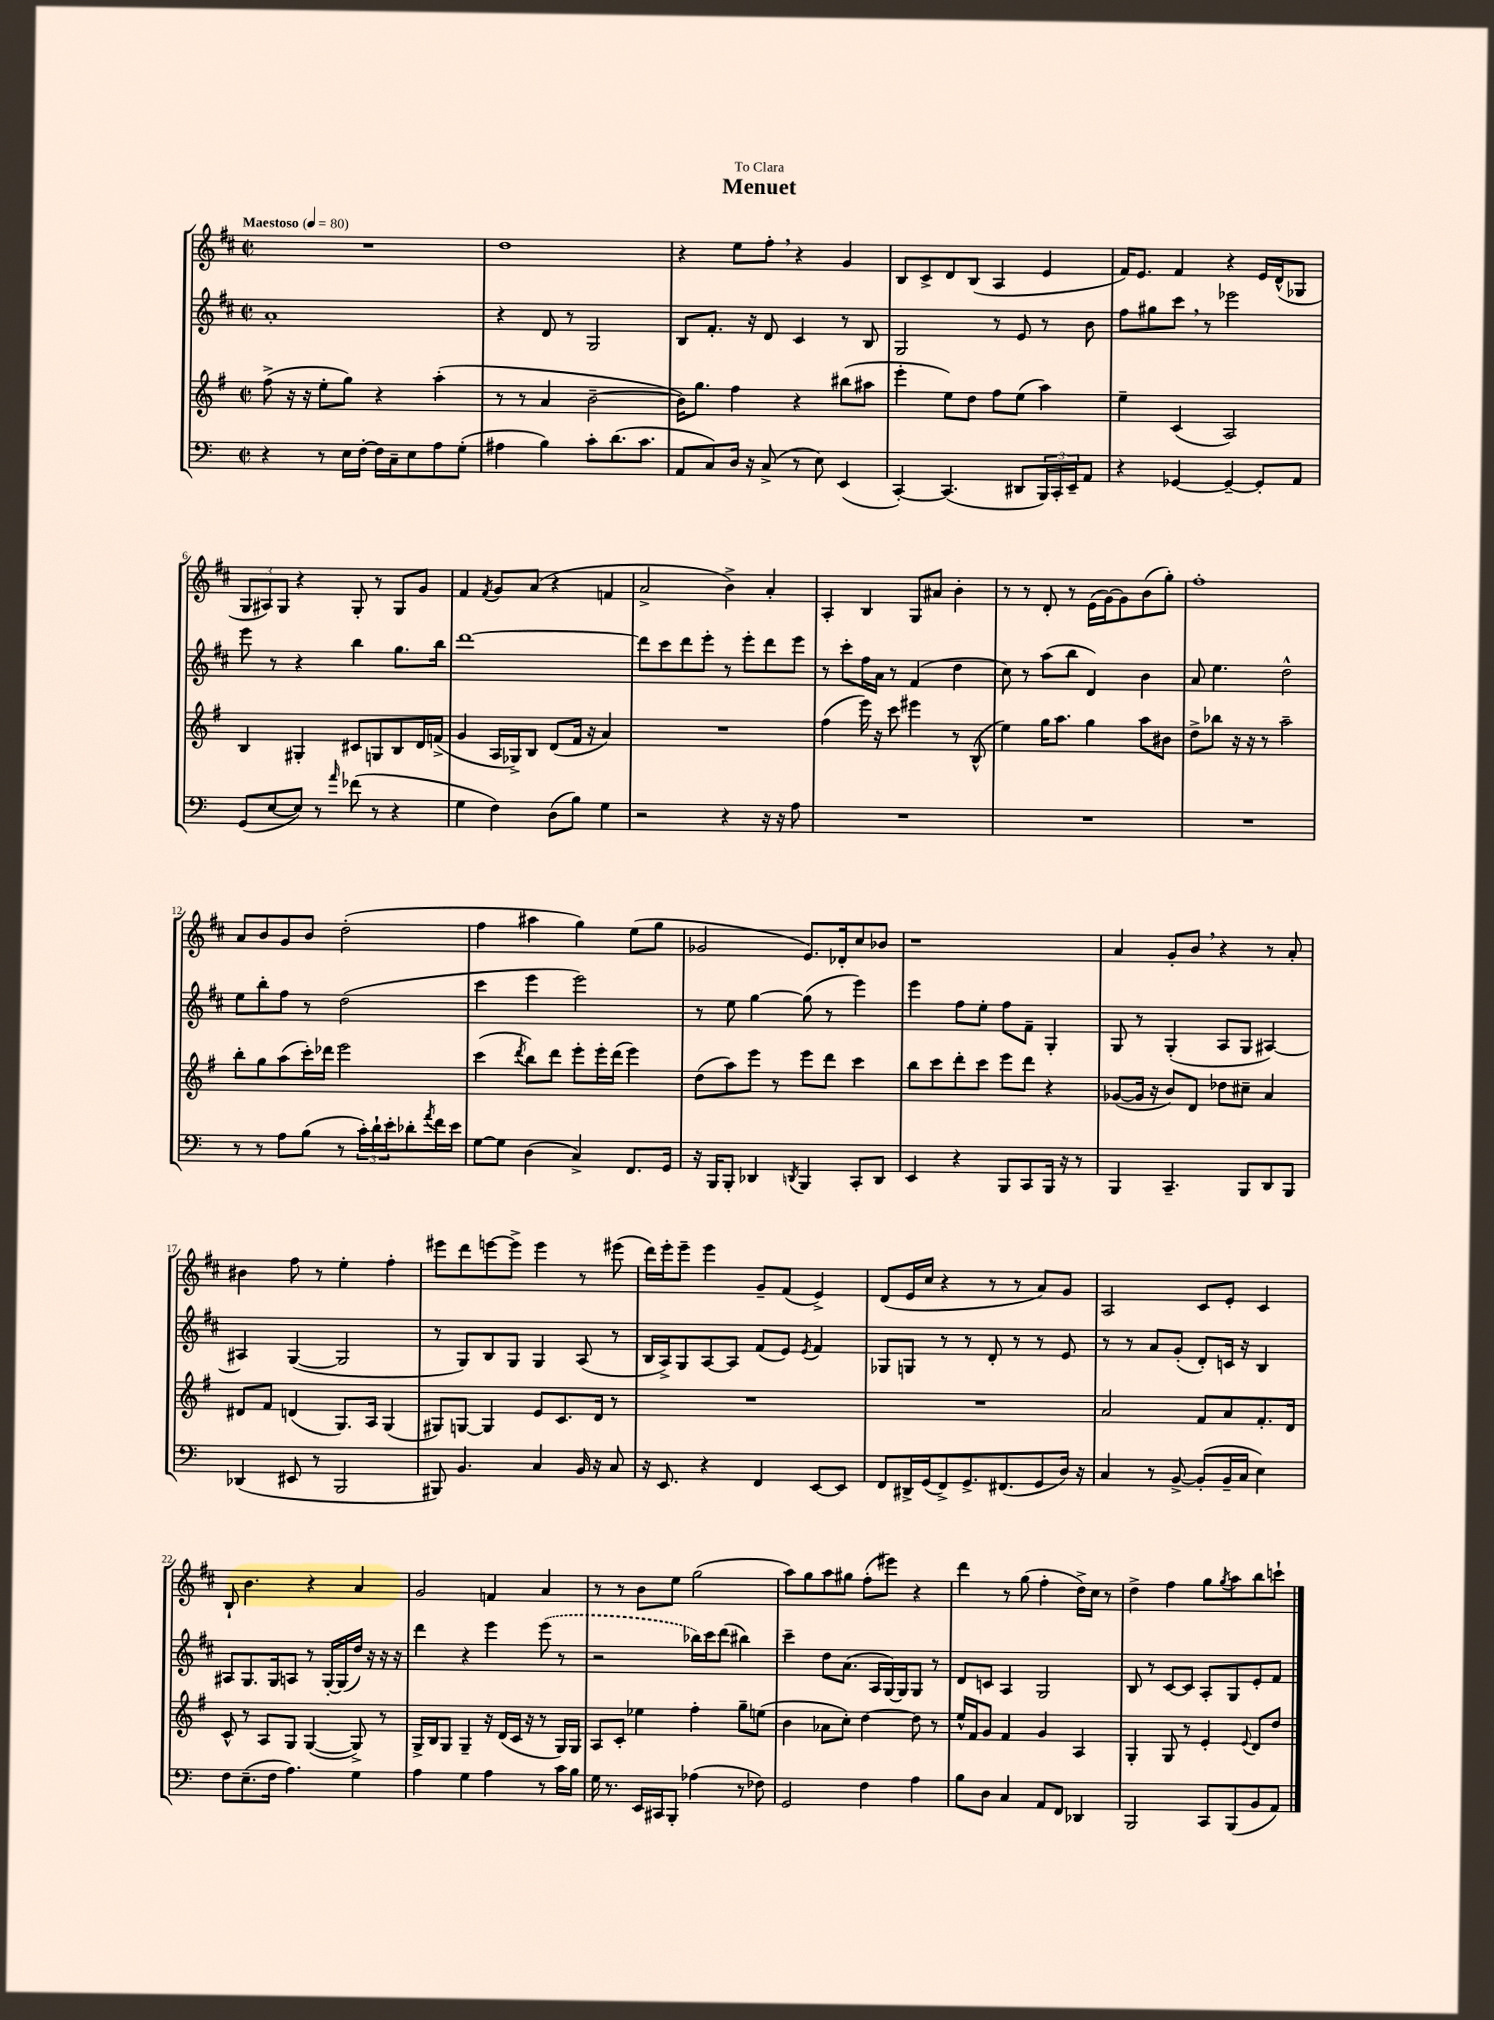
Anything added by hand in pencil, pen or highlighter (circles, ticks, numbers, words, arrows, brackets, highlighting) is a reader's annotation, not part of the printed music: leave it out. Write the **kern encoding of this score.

**kern	**kern	**kern	**kern
*staff4	*staff3	*staff2	*staff1
*clefF4	*clefG2	*clefG2	*clefG2
*k[]	*k[f#]	*k[f#c#]	*k[f#c#]
*M2/2	*M2/2	*M2/2	*M2/2
*met(c|)	*met(c|)	*met(c|)	*met(c|)
*MM80	*MM80	*MM80	*MM80
4r	(8ff#^	1a'	1r
.	16r	.	.
.	16r	.	.
8r	8ee'	.	.
16E	8gg)	.	.
[16F'	.	.	.
16F]	4r	.	.
16C~	.	.	.
8E	.	.	.
8A	(4aa'	.	.
(8G'	.	.	.
=	=	=	=
4A#	8r	4r	1dd
.	8r	.	.
4B)	4a	8d	.
.	.	8r	.
8c'	[2b~	2G	.
(8.d	.	.	.
8.c	.	.	.
=	=	=	=
8AA	16b])	8B	4r
.	8.gg	.	.
8C)	.	8.f#'	.
16D	4ff#	.	8ee
16r	.	16r	.
(8C^	.	8d	8ff#'
8r	4r	4c#	4r
8E)	.	.	.
(4EE	(8bb#	8r	4g
.	8aa#	8B	.
=	=	=	=
[4CC')	4eee'	2G	8B
.	.	.	8c#^
(4.CC]	8ee)	.	8d
.	8dd	.	(8B
.	8ff#	8r	4A
8DD#	(8ee	8e	.
24BBB)	4aa)	8r	4e
24CC'	.	.	.
24EE~	.	.	.
8AA	.	8b	.
=	=	=	=
4r	4ee~	8ff#	16f#)
.	.	.	8.e
.	.	8gg#	.
[4GG-	(4c	8ccc#	4f#
.	.	8r	.
4GG-~_	2A)	2eee-	4r
8GG-']	.	.	16e
.	.	.	(16d^^
8AA	.	.	8G-
=	=	=	=
(8GG	4B	8eee	12G
.	.	.	12A#)
[8E	.	8r	.
.	.	.	12G
8E])	4G#'	4r	4r
8r	.	.	.
16qqa	.	.	.
(8f-	8c#	4bb	8G'
8r	8G	.	8r
4r	8B	8.gg	8G
.	16d	.	8g
.	(16f^	16bb	.
=	=	=	=
4G	4g	[1ddd	4f#
.	.	.	8qf#
4F)	16A	.	8g
.	16G-^)	.	.
.	8B	.	(8a
(8D	(8d	.	4r
8B)	16f#	.	.
.	16r	.	.
4G	4a)	.	4f
=	=	=	=
2r	1r	8ddd]	2a^
.	.	8ccc#	.
.	.	8ddd	.
.	.	8eee'	.
4r	.	8r	4b^)
.	.	8eee'	.
16r	.	8ddd	4a'
16r	.	.	.
8A	.	8eee	.
=	=	=	=
1r	(4ff#	8r	4A'
.	.	8ccc#'	.
.	16eee)	16ff#	4B
.	16r	16a	.
.	8ccc	8r	.
.	4eee#	(4f#	8G
.	.	.	8a#
.	8r	4dd	4b'
.	(8B^^	.	.
=	=	=	=
1r	4ee)	8cc#)	8r
.	.	8r	8r
.	16gg	(8aa	8d'
.	8.aa	.	.
.	.	8bb	8r
.	4gg	4d)	(16e
.	.	.	[16g)
.	.	.	8g]
.	8aa	4b	(8b
.	8b#	.	8gg')
=	=	=	=
1r	8dd^	8a	1ff#'
.	8bb-	4.ee	.
.	16r	.	.
.	16r	.	.
.	8r	.	.
.	2aa~	2dd^^	.
=	=	=	=
8r	8bb'	8ee	8a
8r	8gg	8bb'	8b
8A	(8aa	8ff#	8g
(8B	16ccc')	8r	8b
.	16ddd-	.	.
8r	2eee	(2dd	(2dd'
24c')	.	.	.
24d`	.	.	.
24e'	.	.	.
8d-'	.	.	.
8qa	.	.	.
16f	.	.	.
16e	.	.	.
=	=	=	=
[8G	(4ccc	4ccc#	4ff#
8G]	.	.	.
.	8qddd	.	.
(4D	8bb)	4eee	4aa#
.	8ddd	.	.
4C^)	8eee'	2eee)	4gg)
.	16eee'	.	.
.	(16ddd	.	.
8.FF	4eee)	.	(8ee
.	.	.	8gg
16GG	.	.	.
=	=	=	=
16r	(8dd	8r	2g-
16BBB	.	.	.
8BBB'	8aa)	8ee	.
4DD-	8eee	[4gg	.
.	8r	.	.
8qDD	.	.	.
4BBB	8eee	(8gg]	8.e)
.	8ddd	8r	.
.	.	.	16d-'
8CC'	4ccc	4eee)	8cc#
8DD	.	.	8b-
=	=	=	=
4EE	8bb	4eee	1r
.	8ccc	.	.
4r	8ddd'	8ff#	.
.	8ccc	8ee'	.
8BBB	8eee	8ff#	.
8CC	8ddd	8f#~	.
16BBB	4r	4G'	.
16r	.	.	.
8r	.	.	.
=	=	=	=
4BBB	([8g-	8G	4a
.	16g-]	8r	.
.	16r	.	.
4.CC~	8b)	(4G'	8g'
.	8d	.	8b
.	8dd-	8A	4r
8BBB	8cc#~	8G	.
8DD	4a	[4A#)	8r
8BBB	.	.	8a'
=	=	=	=
(4DD-	8d#	4A#]	4b#
.	8f#	.	.
8EE#	(4d	([4G	8ff#
8r	.	.	8r
2BBB	8.G)	2G]	4ee'
.	16A	.	.
.	(4G	.	4ff#'
=	=	=	=
8BBB#)	8G#)	8r	8eee#
4.BB	[8G	8G)	8ddd
.	4G]	8B	[8eee
.	.	8G	8eee^]
4C	8e	4G	4eee
.	8.c	.	.
16BB	.	(8A	8r
16r	16d	.	.
8C	8r	8r	(8eee#
=	=	=	=
16r	1r	16B	16ddd)
8.EE	.	16A^)	16eee'
.	.	8G	8eee~
4r	.	[8A	4eee
.	.	8A]	.
4FF	.	(8f#	8g~
.	.	8e)	(8f#
.	.	8qe	.
[8EE	.	4f#	4e^)
8EE]	.	.	.
=	=	=	=
8FF	1r	8G-	(8d
16DD#^	.	8G	16e
(16GG	.	.	16cc#
8FF^)	.	8r	4r
8.GG^	.	8r	.
.	.	8d'	8r
(8.FF#	.	.	.
.	.	8r	8r
8GG	.	8r	8a)
16D)	.	8e	8g
16r	.	.	.
=	=	=	=
4C	2a	8r	2A
.	.	8r	.
8r	.	8a	.
[8BB^	.	(8g'	.
(8BB']	8f#	8d')	8c#
16BB~	8a	16c	8e'
16C	.	16r	.
4E)	8.f#'	4B	4c#
.	16d	.	.
=	=	=	=
8F	8c^^	8A#	8B`
(8.E~	8r	8.G	4.b
.	8A	.	.
16F	.	16G	.
4.A)	8G	8A	.
.	([4G	8r	4r
.	.	[16G'	.
.	.	(16G]	.
4G	8G^])	16dd)	4a
.	.	16r	.
.	8r	16r	.
.	.	16r	.
=	=	=	=
4A	16G^	4ddd	2g
.	16B	.	.
.	8G	.	.
4G	4G~	4r	.
4A	16r	4eee	4f
.	(16d	.	.
.	16c	.	.
.	16r	.	.
8r	8r	(8eee	4a
16c	16G)	8r	.
16B	16G	.	.
=	=	=	=
16G	8A	2r	8r
8.r	.	.	.
.	8c'	.	8r
16EE	4ee-	.	8b
16CC#	.	.	.
8BBB'	.	.	8ee
(4A-	4ff#'	16bb-)	(2gg
.	.	16ccc#	.
.	.	(8ddd	.
8r	8gg~	4bb#)	.
8F-)	(8ee	.	.
=	=	=	=
2GG	4b	4ccc#~	8aa)
.	.	.	8gg
.	8a-	8dd	8aa
.	8cc')	(8.a	8gg#
4F	[4dd	.	(8ff#'
.	.	16A	.
.	.	[16G)	8eee#)
.	.	16G]	.
4A	8dd]	8G	4r
.	8r	8r	.
=	=	=	=
8B	16ee^^	8d	4ddd
.	16f#	.	.
8D	8g	8c	.
4C	4f#	4A	8r
.	.	.	(8gg
8AA	4g	2G	4ff#'
8FF	.	.	.
4DD-	4A	.	16dd^)
.	.	.	16cc#
.	.	.	8r
=	=	=	=
2BBB	4G'	8B	4dd^
.	.	8r	.
.	8G	[8c#	4ff#
.	8r	8c#]	.
8CC	4e'	8A'	8gg
.	.	.	8qgg
(8BBB	.	8G	8aa
.	8qqe	.	.
8BB	8d	8e'	8bb
8AA)	8dd	8f#	8ccc`
==	==	==	==
*-	*-	*-	*-
